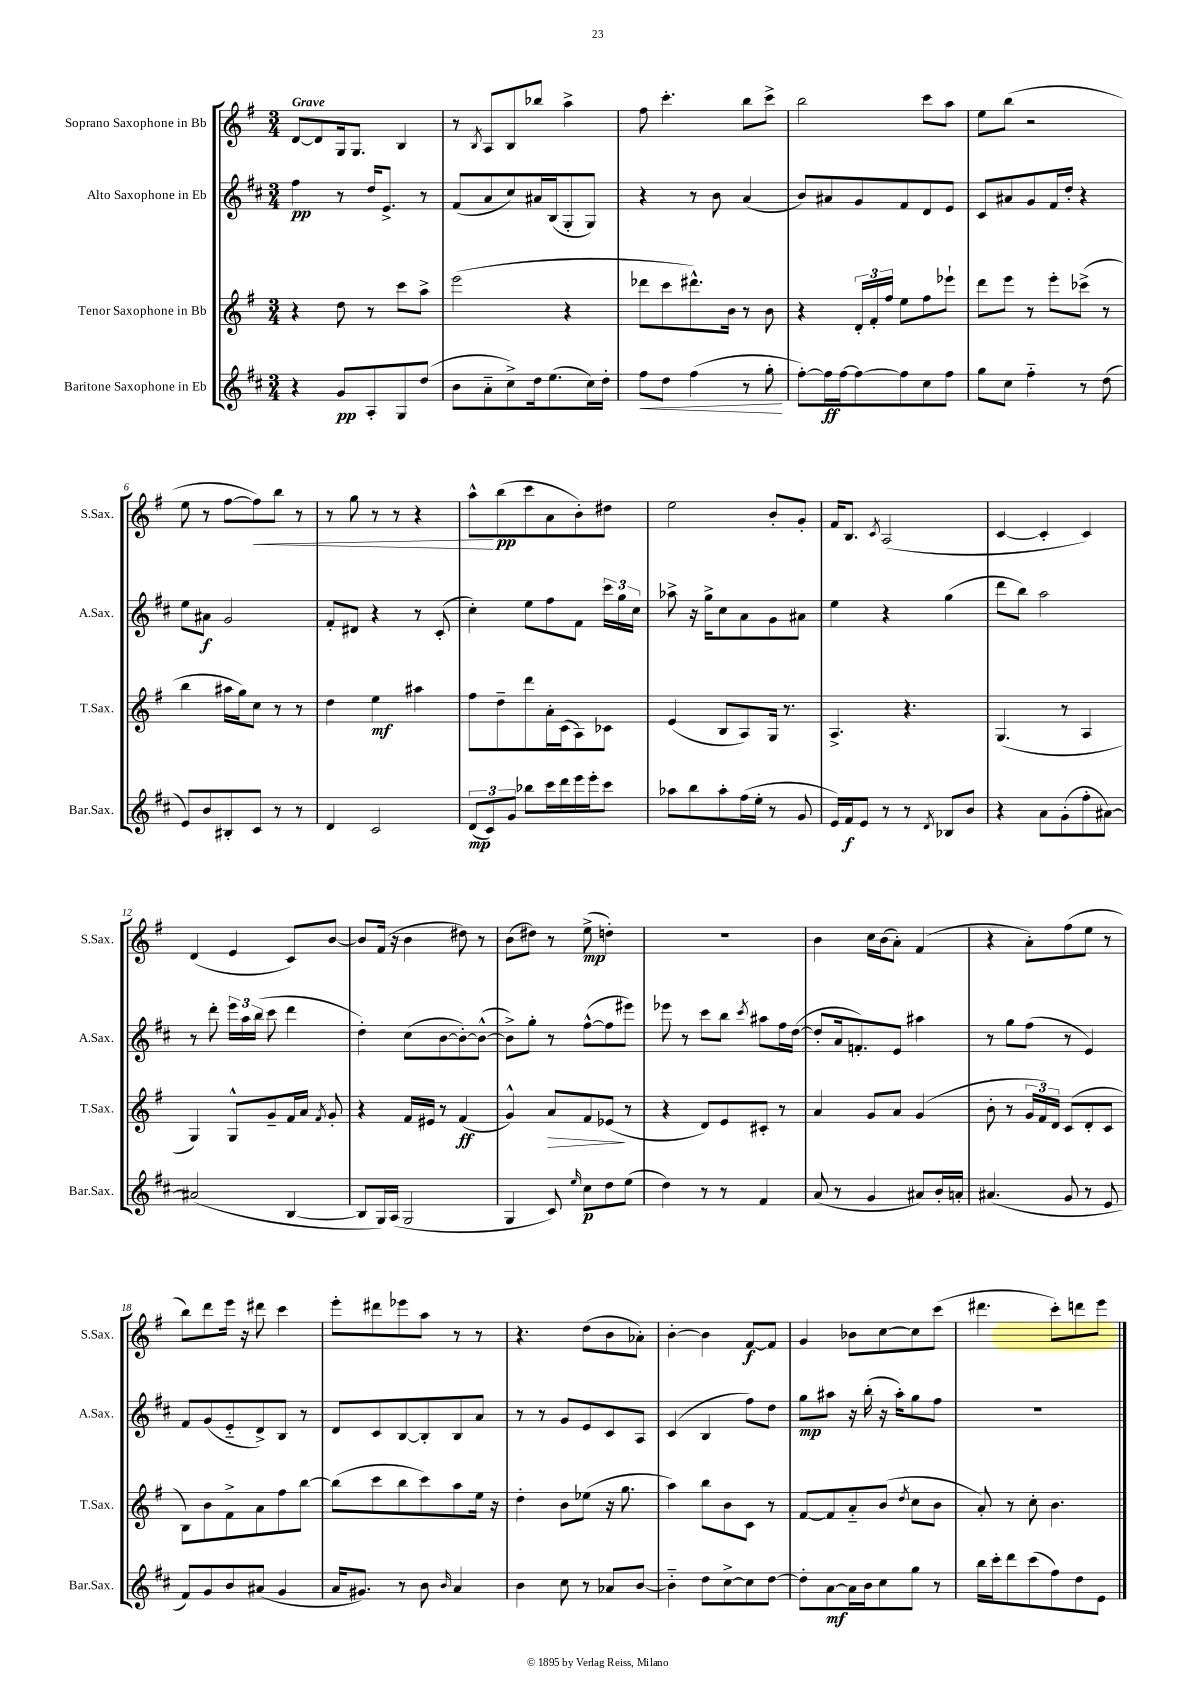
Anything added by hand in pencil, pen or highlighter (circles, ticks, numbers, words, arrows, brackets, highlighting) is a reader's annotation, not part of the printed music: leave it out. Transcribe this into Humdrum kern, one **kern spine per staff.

**kern	**kern	**kern	**kern
*staff4	*staff3	*staff2	*staff1
*clefG2	*clefG2	*clefG2	*clefG2
*k[f#c#]	*k[f#]	*k[f#c#]	*k[f#]
*M3/4	*M3/4	*M3/4	*M3/4
4r	4r	4ff#\	[8d/L
.	.	.	8d/]
8g/L	8dd\	8r	16G/k
.	.	.	8.G/J
8A'/	8r	16dd/LK	.
.	.	8.e^/J	.
8G/	8ccc\L	.	4B/
(8dd/J	8aa^\J	8r	.
=	=	=	=
8b\L	(2eee\	(8f#/L	8r
.	.	.	8qB/
8a'~\	.	8a/	8A/L
8cc#^\)	.	8cc#/)	8B/
16dd\k	.	16a#/L	8bb-/J
(8.ee\	.	(16B/J	.
.	4r	8G'/	4aa^\
16cc#\L)	.	8G/J)	.
16dd'\JJ	.	.	.
=	=	=	=
8ff#\L	8ddd-\L	4r	8ff#\
8dd\J	8ccc\	.	4.ccc'\
(4ff#\	8.ddd#^^\)	8r	.
.	.	8b\	.
.	16b\Jk	.	.
8r	8r	(4a/	8bb\L
8gg'\	8b\	.	8ccc^\J
=	=	=	=
[8ff#'\L)	4r	8b/L)	2bb\
16ff#\]L	.	8a#/	.
[16ff#\J	.	.	.
8ff#\_	24d'/LL	8g/	.
.	24f#'/	.	.
.	24ff#/JJ	.	.
8ff#\]	8ee\L	8f#/	.
8cc#\	8ff#\	8d/	8ccc\L
8ff#\J	8eee-`\J	8e/J	8aa\J
=	=	=	=
8gg\L	8ddd\L	8c#/L	8ee\L
8cc#\J	8eee\J	8a#/	(8bb\J
4ff#'~\	8r	8g/	2r
.	8eee'\L	16f#/L	.
.	.	16dd'/JJ	.
8r	(8ccc-^\J	4r	.
(8dd\	8r	.	.
=	=	=	=
8e/L)	4bb\	8ee\L	8ee\
8b/	.	8a#\J	8r
8B#'/	16aa#\LL	2g/	[8ff#\L
.	16gg\J)	.	.
8c#/J	8cc\J	.	8ff#\])
8r	8r	.	8bb\J
8r	8r	.	8r
=	=	=	=
4d/	4dd\	8f#'/L	8r
.	.	8d#/J	8gg\
2c#/	4ee\	4r	8r
.	.	.	8r
.	4aa#\	8r	4r
.	.	(8c#'/	.
=	=	=	=
(12d/L	8ff#\L	4cc#'\)	8aa^^\L
12c#/)	.	.	.
.	8dd~\	.	(8bb\
12g/J	.	.	.
8bb-\L	8ddd\	8ee\L	8ccc\
16ccc#\L	16a'\L	8ff#\	8a\
16ddd\	(16c\J	.	.
16eee\	8A\)	8f#\J	8b'\)
16eee'\J	.	.	.
8ccc#\J	8c-\J	24ccc#\LL	8dd#\J
.	.	24gg\	.
.	.	24cc#\JJ	.
=	=	=	=
8aa-\L	(4e/	8aa-^\	2ee\
8bb\	.	16r	.
.	.	16gg^\LK	.
8aa-'\	8B/L	8cc#\	.
(16ff#\L	8A/)	8a\	.
16ee'\JJ	.	.	.
8r	16G/Jk	8g\	8b'/L
.	8.r	.	.
8g/	.	8a#\J	8g'/J
=	=	=	=
16e/LL)	4.A^/	4ee\	16f#/LK
16f#/J	.	.	8.B/J
8e/J	.	.	.
.	.	.	8qc/
8r	.	4r	(2A/
8r	4.r	.	.
8qd/	.	.	.
8B-/L	.	(4gg\	.
8b/J	.	.	.
=	=	=	=
4r	(4.G/	8ddd\L	[4c/
.	.	8bb\J)	.
8a\L	.	2aa\	4c'/]
(8g'\	8r	.	.
8ff#'\	4A/	.	4c/)
[8a#\J)	.	.	.
=	=	=	=
(2a#/]	4G/)	8r	(4d/
.	.	8ddd'\	.
.	8G^^/L	24eee\LL	4e/
.	.	24aa\	.
.	.	(24bb\JJ	.
.	8g~/	8ccc#\	.
[4B/	16f#/L	4ddd\	8c/L)
.	16a/JJ	.	.
.	8qf#/	.	.
.	8g'/	.	[8b/J
=	=	=	=
8B/]L	4r	4dd'\)	8b/]L
16G/L)	.	.	(16f#/Jk
(16A/JJ	.	.	16r
2G/	16f#/LL	(8cc#\L	4b\
.	16e#/JJ	.	.
.	8r	[8b\	.
.	(4f#/	8b'\_)	8dd#\)
.	.	(8b^^\_J	8r
=	=	=	=
4G/	4g^^/)	8b^\]L)	(8b\L
.	.	8gg'\J	8dd#\J)
8c#/)	8a/L	8r	8r
16qqee/	.	.	.
8cc#\L	8f#/	([8ff#^^\L	(8ee^\
8dd\	(8e-/J	8ff#\]	4dd'\)
(8ee\J	8r	8eee#\J)	.
=	=	=	=
4dd\)	4r	8eee-\	2.r
.	.	8r	.
8r	8d/L)	8ccc#\L	.
8r	8e/	8bb\J	.
.	.	8qccc#/	.
4f#/	8c#'/J	8aa#\L	.
.	8r	16ff#\L	.
.	.	([16dd\JJ	.
=	=	=	=
(8a/	4a/	8dd'/]L	4b\
8r	.	16a/k	.
.	.	8.f'/)	.
4g/	8g/L	.	16cc\LL
.	.	.	(16b\J
.	8a/J	8e/J	8a'\J)
8a#/L)	(4g/	4aa#\	(4f#/
16b'/L	.	.	.
16a'/JJ	.	.	.
=	=	=	=
(4.a#/	8b'\	8r	4r
.	8r	8gg\L	.
.	24g/LL	(8ff#\J	8a'\L)
.	24f#/)	.	.
.	24d/JJ	.	.
8g/	(8c/L	8r	(8ff#\
8r	8d'/	4e/)	8ee\J
8e/	8c/J	.	8r
=	=	=	=
8f#/L)	8B\L)	8f#/L	8bb\L)
8g/	8b\	(8g/	8ddd\
8b/	8f#^\	8e'~/	16eee\Jk
.	.	.	16r
(8a#/J	8a\	8d^/)	8ddd#\
4g/	8ff#\	8B/J	4ccc\
.	[8bb\J	8r	.
=	=	=	=
16a/LK	(8bb\]L	8d/L	8eee'\L
8.g#/J)	.	.	.
.	8ccc\	8c#/	8ddd#\
8r	8bb\	[8B/	8eee-\
8b\	8ccc\)	8B'/]	8aa\J
16qqb/	.	.	.
4a/	8aa\	8B/	8r
.	16ee\Jk	8a/J	8r
.	16r	.	.
=	=	=	=
4b\	4dd'\	8r	4.r
.	.	8r	.
8cc#\	8b\L	8g/L	.
8r	(8ee-\J	8e/	(8dd\L
8a-/L	16r	8c#/	8b\
.	8.gg\	.	.
[8b/J	.	8A/J	8a-'\J)
=	=	=	=
4b'~\]	4aa\)	(4c#/	[4b'\
8dd\L	8bb\L	4B/	4b\]
[8cc#^\	8b\	.	.
8cc#\]	8c\J	8ff#\L)	[8f#/L
[8dd\J	8r	8dd\J	8f#/]J
=	=	=	=
8dd'\]L	[8f#/L	8gg\L	4g/
[8a\	8f#/]	8aa#\J	.
16a\]L	8a'~/	16r	8b-\L
16b\J	.	(16bb'\	.
8cc#\	(8b/J	16r	[8cc\
.	.	16aa#'\LK)	.
.	8qdd/	.	.
8gg\J	8cc\L	8gg\	8cc\]
8r	8b\J	8ff#\J	(8ccc\J
=	=	=	=
16bb\LL	8a'/)	2.r	4.ddd#\
16ccc#'\J	.	.	.
8ddd\	8r	.	.
(8ccc#\	8cc'\	.	.
8ff#\)	4.b\	.	8ccc'\L)
8dd\	.	.	8ddd\
8e\J	.	.	8eee\J
==	==	==	==
*-	*-	*-	*-
